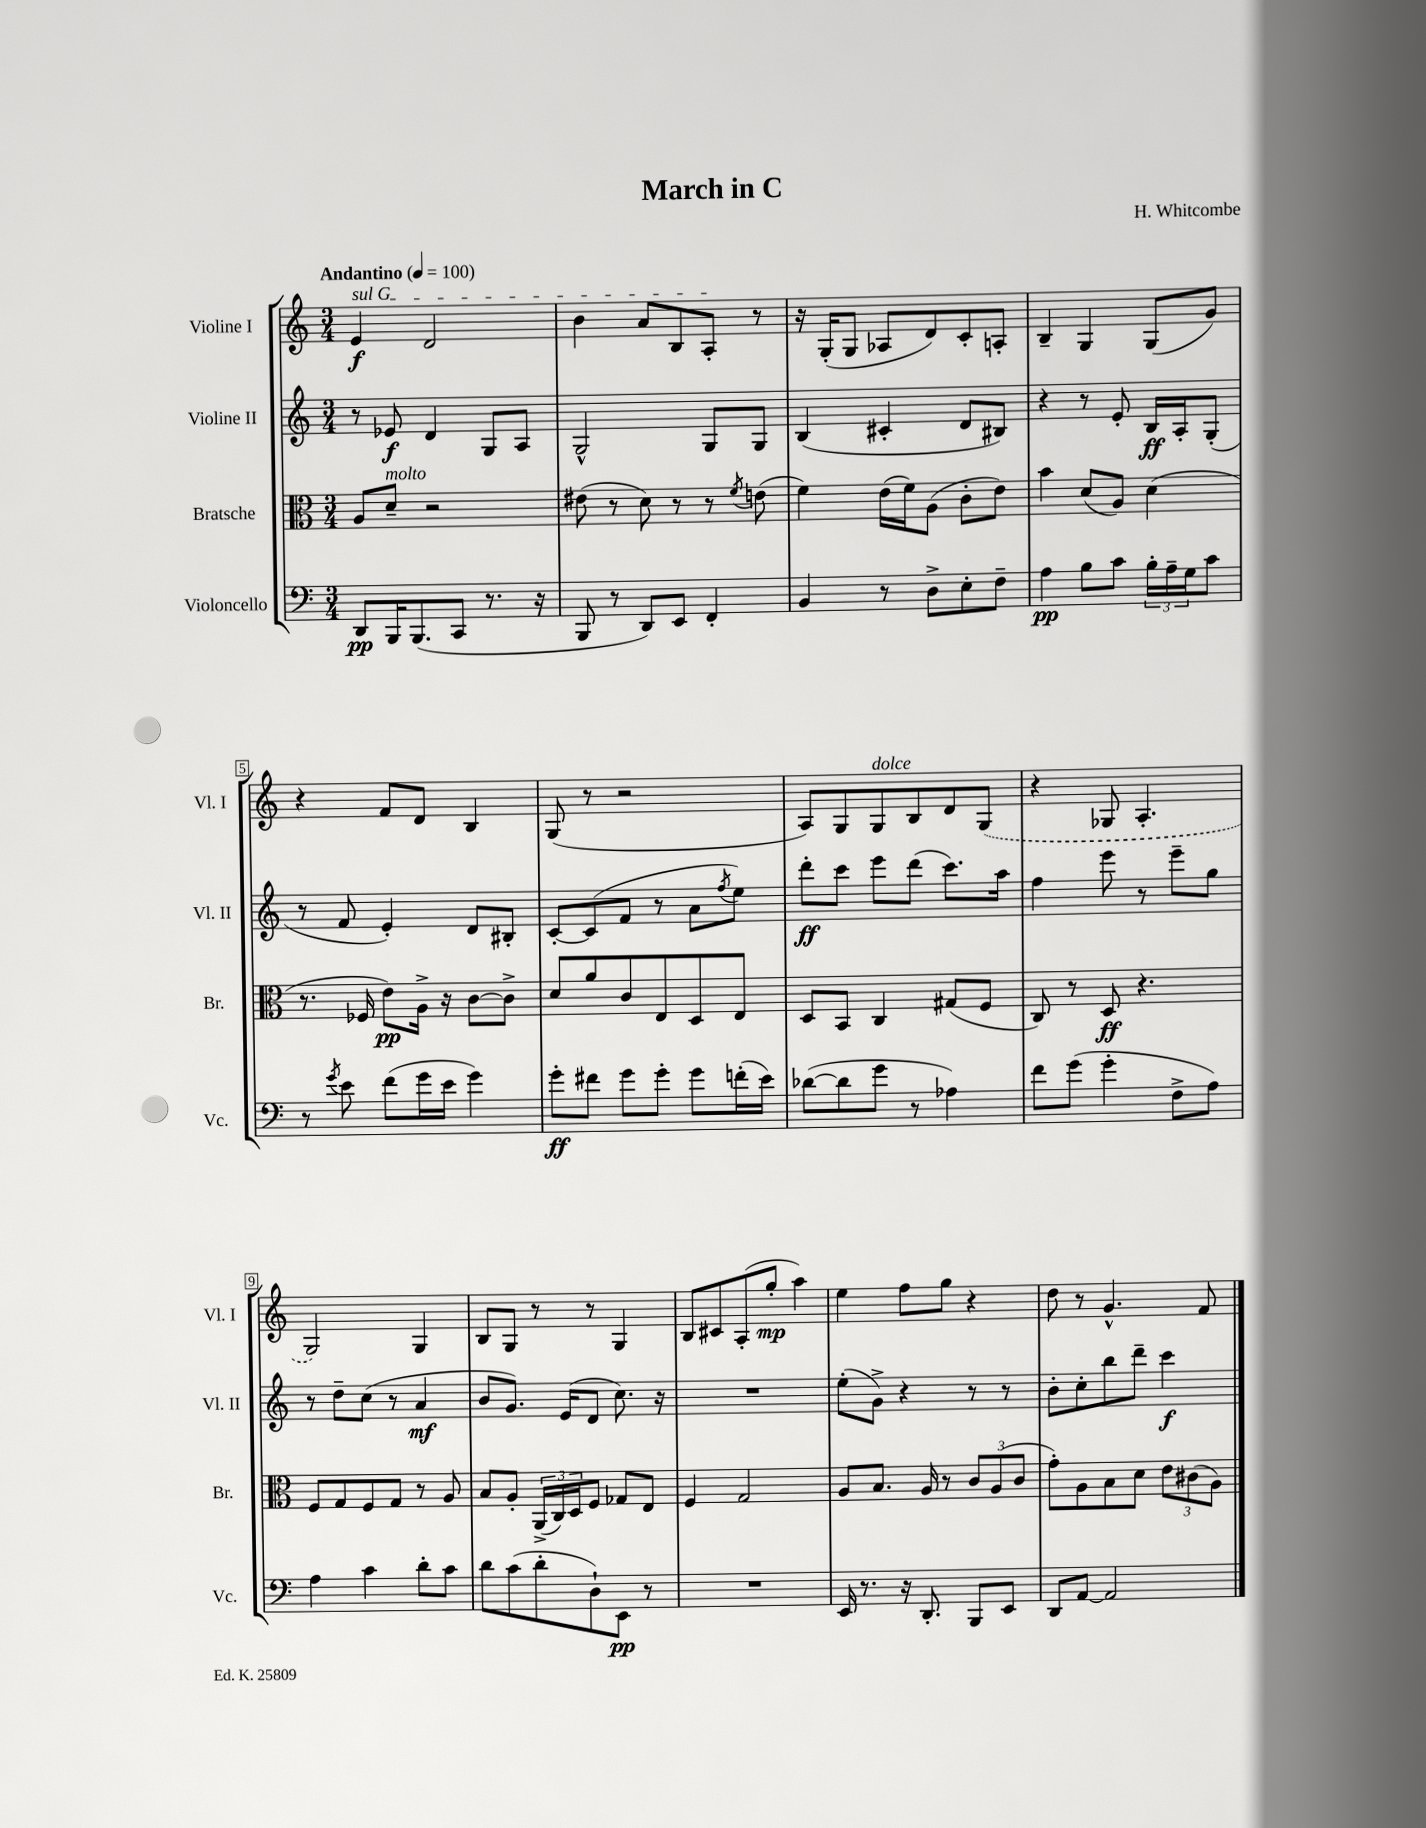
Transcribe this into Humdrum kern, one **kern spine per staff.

**kern	**dynam	**kern	**dynam	**kern	**dynam	**kern	**dynam
*part4	*part4	*part3	*part3	*part2	*part2	*part1	*part1
*staff4	*staff4	*staff3	*staff3	*staff2	*staff2	*staff1	*staff1
*I"Violoncello	*	*I"Bratsche	*	*I"Violine II	*	*I"Violine I	*
*I'Vc.	*	*I'Br.	*	*I'Vl. II	*	*I'Vl. I	*
*clefF4	*	*clefC3	*	*clefG2	*	*clefG2	*
*k[]	*	*k[]	*	*k[]	*	*k[]	*
*M3/4	*	*M3/4	*	*M3/4	*	*M3/4	*
*MM100	*	*MM100	*	*MM100	*	*MM100	*
=1	=1	=1	=1	=1	=1	=1	=1
!	!	!	!	!	!	!LO:TX:a:B:t=Andantino	!
!	!	!	!	!	!	!LO:TX:a:i:t=sul G	!
8DD/L	pp	8A/L	.	8r	.	4e/	f
!	!	!LO:TX:a:i:t=molto	!	!	!	!	!
16BBB/K	.	8d~/J	.	8e-X/	f	.	.
(8.BBB/	.	.	.	.	.	.	.
.	.	2r	.	4d/	.	2d/	.
8CC/J	.	.	.	.	.	.	.
8.r	.	.	.	8G/L	.	.	.
.	.	.	.	8A/J	.	.	.
16r	.	.	.	.	.	.	.
=2	=2	=2	=2	=2	=2	=2	=2
8BBB/	.	(8e#X\	.	2G^^/	.	4b\	.
8r	.	8r	.	.	.	.	.
8DD/L)	.	8d\)	.	.	.	8a/L	.
8EE/J	.	8r	.	.	.	8B/	.
4FF'/	.	8r	.	8G/L	.	8A'/J	.
.	.	8qf/	.	.	.	.	.
.	.	(8en\	.	8G/J	.	8r	.
=3	=3	=3	=3	=3	=3	=3	=3
4BB/	.	4f\)	.	(4B/	.	16r	.
.	.	.	.	.	.	(16G'/KL	.
.	.	.	.	.	.	8G/J	.
8r	.	(16e\LL	.	4c#X'/	.	8A-X/L	.
.	.	16f\J)	.	.	.	.	.
8D^\L	.	(8A\J	.	.	.	8d/)	.
8E'\	.	8c'\L	.	8d/L	.	8c'/	.
8F~\J	.	8e\J)	.	8B#X/J)	.	8An'/J	.
=4	=4	=4	=4	=4	=4	=4	=4
4A\	pp	4b\	.	4r	.	4B~/	.
8B\L	.	(8d/L	.	8r	.	4G/	.
8c\J	.	8A/J)	.	8e'/	.	.	.
24B'\LL	.	(4d\	.	16B/LL	ff	(8G/L	.
24A~\	.	.	.	.	.	.	.
.	.	.	.	16A'/J	.	.	.
24G\J	.	.	.	.	.	.	.
8c\J	.	.	.	(8G'/J	.	8g/J)	.
!!LO:LB:g=z
=5	=5	=5	=5	=5	=5	=5	=5
8r	.	8.r	.	8r	.	4r	.
8qg/	.	.	.	.	.	.	.
8e\	.	.	.	8f/	.	.	.
.	.	16F-X/	.	.	.	.	.
(8f\L	.	8e\L)	pp	4e'/)	.	8f/L	.
16g\L	.	16A^\Jk	.	.	.	8d/J	.
16e\JJ	.	16r	.	.	.	.	.
4g\)	.	[8c\L	.	8d/L	.	4B/	.
.	.	8c^\J]	.	8B#X'/J	.	.	.
=6	=6	=6	=6	=6	=6	=6	=6
8g'\L	ff	8d/L	.	[8c'/L	.	(8G/	.
8f#X\J	.	8a/	.	(8c/]	.	8r	.
8g\L	.	8c/	.	8f/J	.	2r	.
8g'\J	.	8E/	.	8r	.	.	.
8g\L	.	8D/	.	8a\L	.	.	.
.	.	.	.	8qff/	.	.	.
(16fn'\L	.	8E/J	.	8ee\J)	.	.	.
16e\JJ)	.	.	.	.	.	.	.
=7	=7	=7	=7	=7	=7	=7	=7
([8d-X\L	.	8D/L	.	8ddd'\L	ff	8A/L)	.
8d-\]	.	8BB/J	.	8ccc\J	.	8G/	.
!	!	!	!	!	!	!LO:TX:a:i:t=dolce	!
8g\J	.	4C/	.	8eee\L	.	8G/	.
8r	.	.	.	(8ddd\J	.	8B/	.
4A-X\)	.	(8G#X/L	.	8.ccc\L)	.	8d/	.
.	.	8F/J	.	.	.	(8G/J	.
.	.	.	.	16aa\Jk	.	.	.
=8	=8	=8	=8	=8	=8	=8	=8
8f\L	.	8C/)	.	4ff\	.	4r	.
(8g\J	.	8r	.	.	.	.	.
4g'\	.	8D/	ff	8eee\	.	8G-X/	.
.	.	4.r	.	8r	.	4.A'/	.
8F^\L	.	.	.	8eee~\L	.	.	.
8A\J)	.	.	.	8gg\J	.	.	.
!!LO:LB:g=z
=9	=9	=9	=9	=9	=9	=9	=9
4A\	.	8F/L	.	8r	.	2G/)	.
.	.	8G/	.	8dd~\L	.	.	.
4c\	.	8F/	.	(8cc\J	.	.	.
.	.	8G/J	.	8r	.	.	.
8d'\L	.	8r	.	4a/	mf	4G/	.
8c\J	.	8A/	.	.	.	.	.
=10	=10	=10	=10	=10	=10	=10	=10
8d\L	.	8B/L	.	8b/L	.	8B/L	.
(8c\	.	8A'/J	.	8.g/J)	.	8G/J	.
8d'\	.	(24AA^/LL	.	.	.	8r	.
.	.	24C/)	.	.	.	.	.
.	.	.	.	(16e/KL	.	.	.
.	.	24D/J	.	.	.	.	.
8D`\)	.	8F/J	.	8d/J	.	8r	.
8EE\J	pp	8G-X/L	.	8.cc\)	.	4G/	.
8r	.	8E/J	.	.	.	.	.
.	.	.	.	16r	.	.	.
=11	=11	=11	=11	=11	=11	=11	=11
2.r	.	4F/	.	2.r	.	8B/L	.
.	.	.	.	.	.	8c#X/	.
.	.	2G/	.	.	.	(8A'/	.
.	.	.	.	.	.	8gg'/J	mp
.	.	.	.	.	.	4aa\)	.
=12	=12	=12	=12	=12	=12	=12	=12
16EE/	.	8A/L	.	(8ee'\L	.	4ee\	.
8.r	.	.	.	.	.	.	.
.	.	8.B/J	.	8g^\J)	.	.	.
16r	.	.	.	4r	.	8ff\L	.
8.DD'/	.	16A/	.	.	.	.	.
.	.	8r	.	.	.	8gg\J	.
8BBB/L	.	12c/L	.	8r	.	4r	.
.	.	(12A/	.	.	.	.	.
8EE/J	.	.	.	8r	.	.	.
.	.	12c/J	.	.	.	.	.
=13	=13	=13	=13	=13	=13	=13	=13
8DD/L	.	8g'\L)	.	8b'\L	.	8dd\	.
[8AA/J	.	8A\	.	8cc'\	.	8r	.
2AA/]	.	8B\	.	8bb\	.	4.g^^/	.
.	.	8d\J	.	8ddd~\J	.	.	.
.	.	12e\L	.	4ccc\	f	.	.
.	.	(12c#X\	.	.	.	.	.
.	.	.	.	.	.	8f/	.
.	.	12A\J)	.	.	.	.	.
==	==	==	==	==	==	==	==
*-	*-	*-	*-	*-	*-	*-	*-
